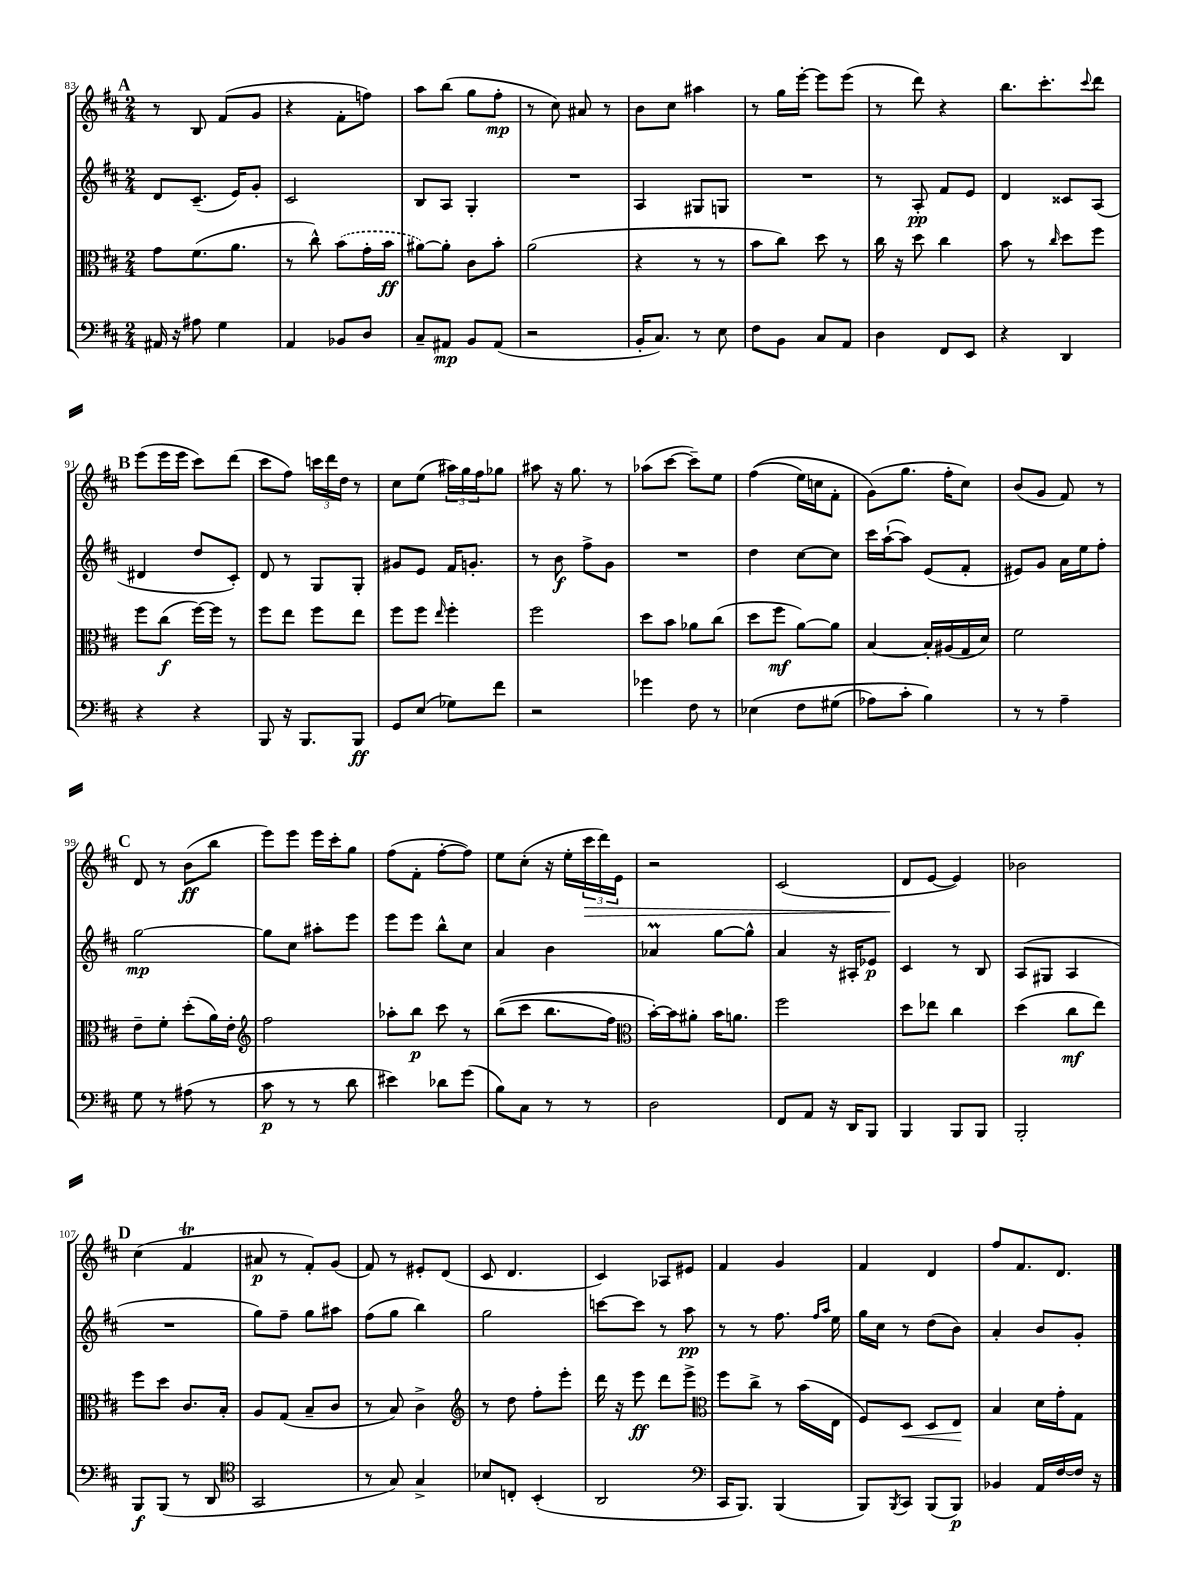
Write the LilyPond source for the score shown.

<<
\new StaffGroup <<
\new Staff = "s0" {
    \clef treble \key d \major \numericTimeSignature \time 2/4
    \mark \markup { \bold "A" } r8 b8 fis'8( g'8 |
    r4 fis'8-. f''8) |
    a''8 b''8( g''8 fis''8-.\mp |
    r8 cis''8) ais'8 r8 |
    b'8 cis''8 ais''4 |
    r8 g''16 e'''16~-. e'''8 e'''8( |
    r8 d'''8) r4 |
    b''8. cis'''8.-. \appoggiatura { cis'''8 } d'''8 |
    \mark \markup { \bold "B" } e'''8( e'''16 e'''16 cis'''8) d'''8( |
    cis'''8 fis''8) \tuplet 3/2 { c'''16 d'''16 d''16 } r8 |
    cis''8 e''8( \tuplet 3/2 { ais''16) g''16 fis''16 } ges''8 |
    ais''8 r16 g''8. r8 |
    aes''8( cis'''8~ cis'''8--) e''8 |
    fis''4(\( e''16) c''16 fis'8-. |
    g'8(\) g''8. fis''16-. cis''8) |
    b'8( g'8 fis'8) r8 |
    \mark \markup { \bold "C" } d'8 r8 b'8\ff( b''8 |
    e'''8) e'''8 e'''16 cis'''16-. g''8 |
    fis''8( fis'8-. fis''8~-. fis''8) |
    e''8 cis''8-.( r16 e''16-. \tuplet 3/2 { cis'''16\> d'''16) e'16 } |
    r2 |
    cis'2( |
    d'8\! e'8~ e'4) |
    bes'2 |
    \mark \markup { \bold "D" } cis''4( fis'4\trill |
    ais'8\p r8 fis'8-.) g'8( |
    fis'8) r8 eis'8-. d'8( |
    cis'8 d'4. |
    cis'4) aes8 eis'8 |
    fis'4 g'4 |
    fis'4 d'4 |
    fis''8 fis'8. d'8. \bar "|." |
}
\new Staff = "s1" {
    \clef treble \key d \major \numericTimeSignature \time 2/4
    \mark \markup { \bold "A" } d'8 cis'8.--( e'16) g'8-. |
    cis'2 |
    b8 a8 g4-. |
    R2 |
    a4 gis8 g8 |
    R2 |
    r8 a8-.\pp fis'8 e'8 |
    d'4 cisis'8 a8( |
    \mark \markup { \bold "B" } dis'4 d''8 cis'8-.) |
    d'8 r8 g8 g8-. |
    gis'8 e'8 fis'16 g'8.-. |
    r8 b'8\f fis''8-> g'8 |
    R2 |
    d''4 cis''8~ cis''8 |
    cis'''16 a''16~-!( a''8) e'8( fis'8-. |
    eis'8) g'8 a'16 e''16 fis''8-. |
    \mark \markup { \bold "C" } g''2~\mp |
    g''8 cis''8 ais''8-. e'''8 |
    e'''8 e'''8 b''8-^ cis''8 |
    a'4 b'4 |
    aes'4\prall g''8~ g''8-^ |
    a'4 r16 ais16-. ees'8\p |
    cis'4 r8 b8 |
    a8( gis8 a4 |
    \mark \markup { \bold "D" } R2 |
    g''8) fis''8-- g''8 ais''8 |
    fis''8( g''8 b''4) |
    g''2 |
    c'''8~ c'''8 r8 a''8\pp |
    r8 r8 fis''8. \grace { fis''16 a''16 } e''16 |
    g''16 cis''16 r8 d''8( b'8) |
    a'4-. b'8 g'8-. \bar "|." |
}
\new Staff = "s2" {
    \clef alto \key d \major \numericTimeSignature \time 2/4
    \mark \markup { \bold "A" } g'8 fis'8.( a'8. |
    r8 cis''8-^) \once \slurDashed b'8( g'16-. b'16\ff |
    ais'8~) ais'8-. cis'8 b'8-. |
    a'2( |
    r4 r8 r8 |
    b'8 cis''8) d''8 r8 |
    cis''16 r16 d''8 cis''4 |
    b'8 r8 \grace { cis''16 } d''8 fis''8 |
    \mark \markup { \bold "B" } fis''8 cis''8\f( fis''16~) fis''16 r8 |
    fis''8 e''8 fis''8 e''8 |
    fis''8 fis''8 \grace { e''16 } fis''4-. |
    fis''2 |
    d''8 b'8 aes'8 cis''8( |
    d''8 fis''8\mf a'8~) a'8 |
    b4~ b16-. ais16( g16 d'16) |
    fis'2 |
    \mark \markup { \bold "C" } e'8-- fis'8-. d''8-.( a'16) e'16-. |
    \clef treble fis''2 |
    aes''8-. b''8\p cis'''8 r8 |
    b''8(\( cis'''8 b''8. fis''16) |
    \clef alto b'16~-.\) b'16 ais'8-. b'16 a'8. |
    fis''2 |
    d''8 ees''8 cis''4 |
    d''4( cis''8\mf e''8) |
    \mark \markup { \bold "D" } fis''8 d''8 cis'8. b16-. |
    a8 g8( b8-- cis'8 |
    r8 b8) cis'4-> |
    \clef treble r8 d''8 fis''8-. e'''8-. |
    d'''16 r16 e'''8\ff d'''8 e'''8-> |
    \clef alto fis''8 cis''8-> r8 b'16( e16 |
    fis8) d8\< d8 e8\! |
    b4 d'16 g'16-. g8 \bar "|." |
}
\new Staff = "s3" {
    \clef bass \key d \major \numericTimeSignature \time 2/4
    \mark \markup { \bold "A" } ais,16 r16 ais8 g4 |
    a,4 bes,8 d8 |
    cis8-- ais,8\mp b,8 ais,8( |
    r2 |
    b,16-. cis8.) r8 e8 |
    fis8 b,8 cis8 a,8 |
    d4 fis,8 e,8 |
    r4 d,4 |
    \mark \markup { \bold "B" } r4 r4 |
    b,,8 r16 b,,8. b,,8\ff |
    g,8 e8( ges8) fis'8 |
    r2 |
    ges'4 fis8 r8 |
    ees4\( fis8 gis8( |
    aes8) cis'8-. b4\) |
    r8 r8 a4-- |
    \mark \markup { \bold "C" } g8 r8 ais8( r8 |
    cis'8\p r8 r8 d'8 |
    eis'4) des'8 g'8( |
    b8) cis8 r8 r8 |
    d2 |
    fis,8 a,8 r16 d,16 b,,8 |
    b,,4 b,,8 b,,8 |
    b,,2-. |
    \mark \markup { \bold "D" } b,,8\f b,,8( r8 d,8 |
    \clef tenor g,2 |
    r8 g8) g4-> |
    bes8 c8-. b,4-.( |
    a,2 |
    \clef bass cis,16 b,,8.) b,,4( |
    b,,8) \acciaccatura { b,,8 } cis,8 b,,8( b,,8\p) |
    bes,4 a,16 fis16~ fis16 r16 \bar "|." |
}
>>
>>
\layout { \context { \Score currentBarNumber = #83 } }
